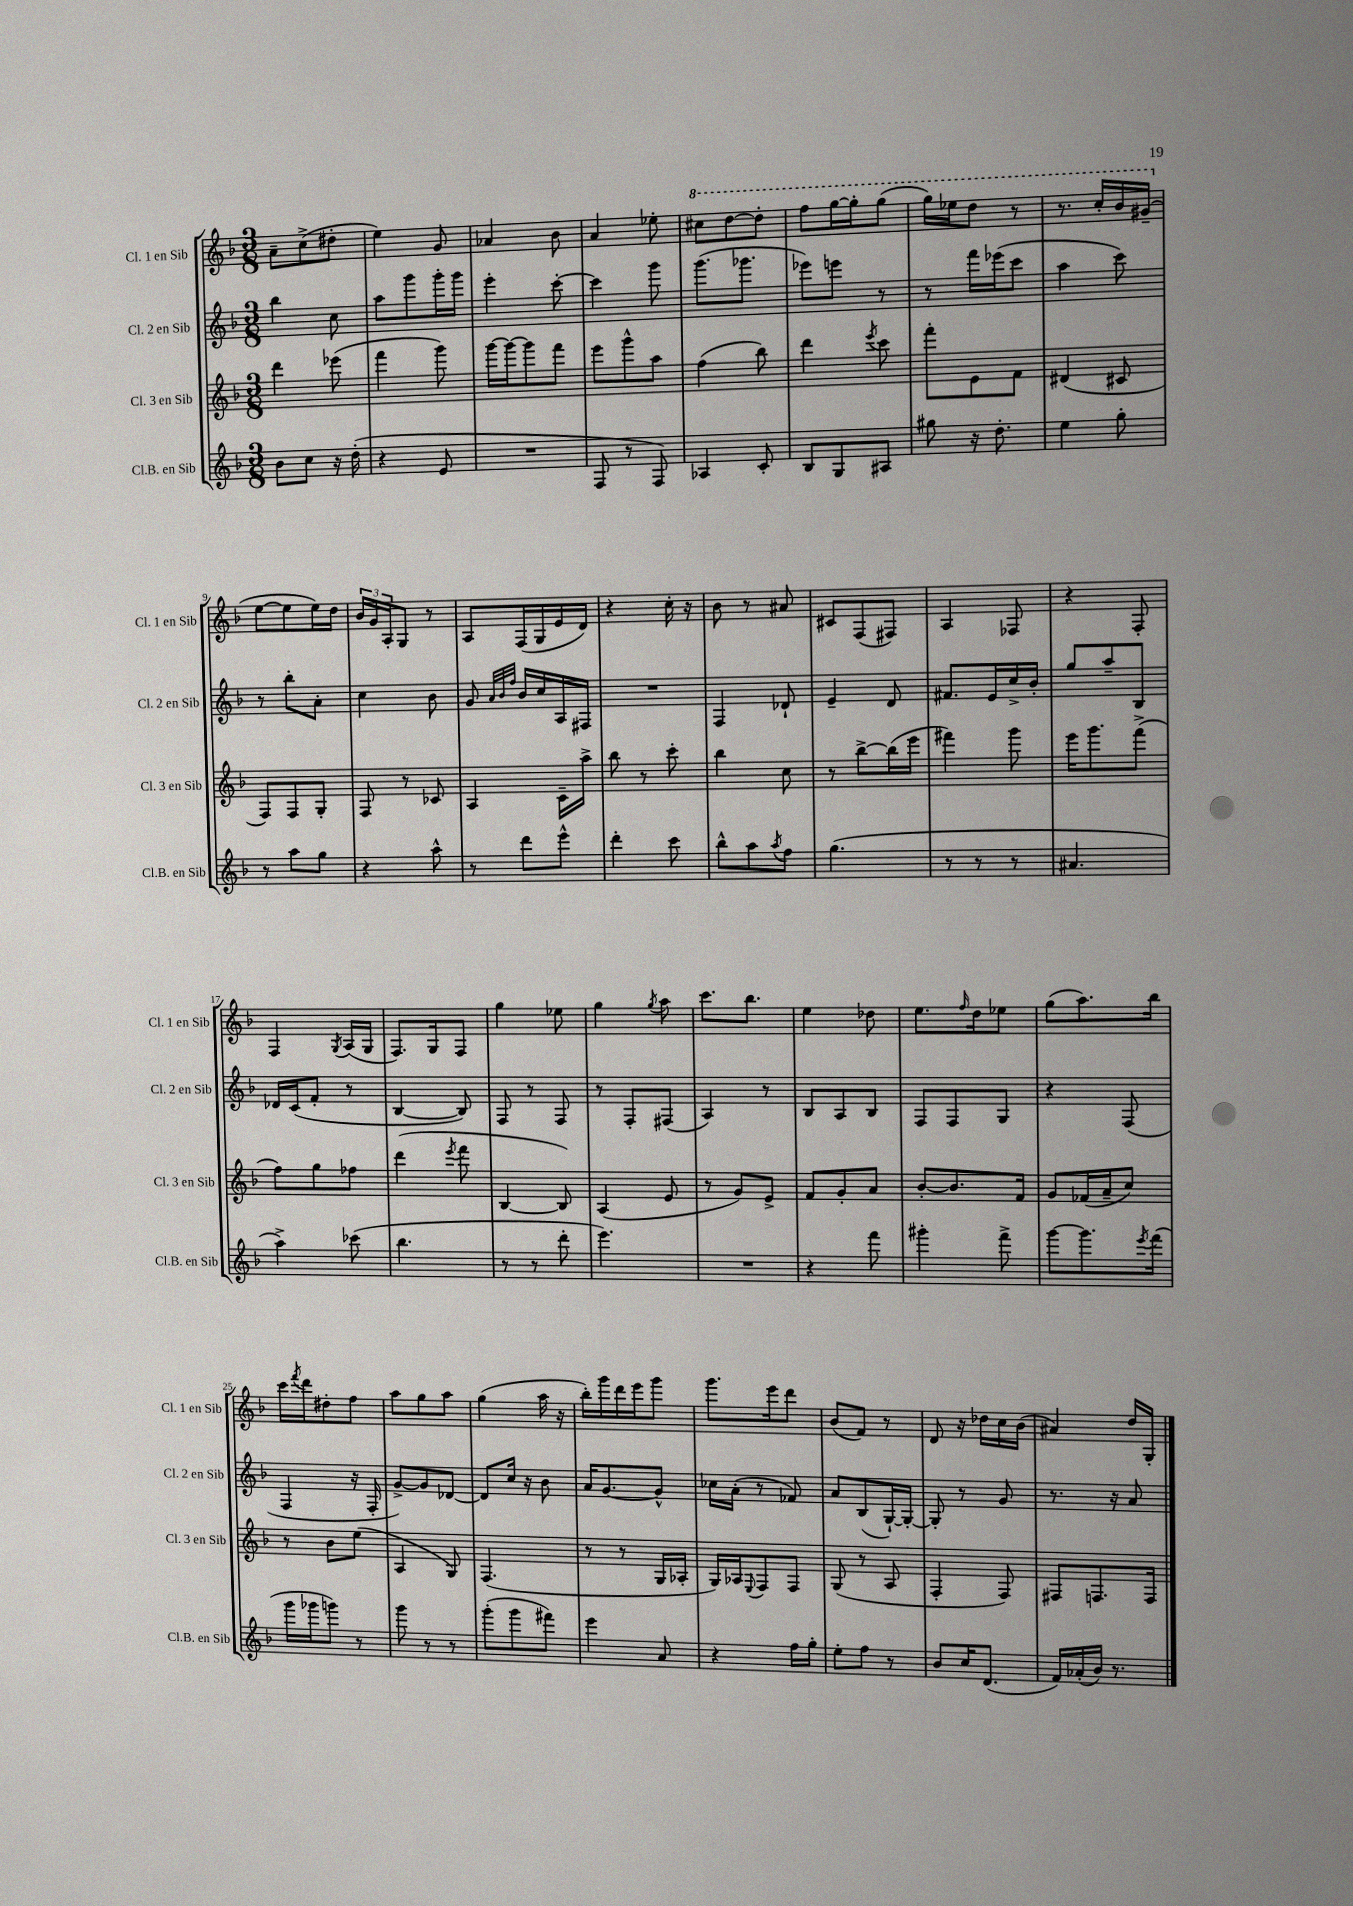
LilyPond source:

<<
\new StaffGroup <<
\new Staff = "s0" \with { instrumentName = "Cl. 1 en Sib" shortInstrumentName = "Cl. 1 en Sib" } {
    \clef treble \key f \major \numericTimeSignature \time 3/8
    a'8-- c''8->( dis''8-. |
    e''4) g'8 |
    aes'4 bes'8 |
    a'4 ees''8-. |
    \ottava #1 cis'''8 d'''8~ d'''8-. |
    f'''8 g'''16~ g'''16-. g'''8( |
    g'''16) ees'''16 d'''8 r8 |
    r8. c'''16-. bes''16 gis''16--( \ottava #0 |
    e''8~ e''8 e''16) d''16 |
    \tuplet 3/2 { bes'16 g'16 a16-. } g8 r8 |
    a8 f16( g16 e'16 d'16) |
    r4 c''16-. r16 |
    bes'8 r8 ais'8 |
    cis'8 f8( fis8) |
    a4 fes8 |
    r4 f8-. |
    f4 \acciaccatura { g8 } a16( g16 |
    f8.) g16 f8 |
    g''4 ees''8 |
    g''4 \acciaccatura { g''8 } a''8 |
    c'''8. bes''8. |
    e''4 des''8 |
    e''8. \grace { f''16 } d''16 ees''8 |
    g''8( a''8.) bes''16 |
    c'''16 \acciaccatura { f'''8 } d'''16 dis''8-. f''8 |
    a''8 g''8 a''8 |
    g''4( a''16 r16 |
    bes''16-.) g'''16 d'''16 e'''16 g'''8 |
    g'''8. e'''16 d'''8 |
    bes'8( f'8) r8 |
    d'8 r16 des''16 c''16 bes'16( |
    ais'4) d''16 g16-. \bar "|." |
}
\new Staff = "s1" \with { instrumentName = "Cl. 2 en Sib" shortInstrumentName = "Cl. 2 en Sib" } {
    \clef treble \key f \major \numericTimeSignature \time 3/8
    bes''4 c''8 |
    a''8 g'''8 g'''16-. g'''16 |
    e'''4-. c'''8~-. |
    c'''4 g'''8 |
    g'''8.( ges'''8. |
    ees'''8) e'''8 r8 |
    r8 f'''16 ees'''16( c'''8 |
    a''4 c'''8) |
    r8 bes''8-. a'8-. |
    c''4 bes'8 |
    g'8 \grace { a'32 bes'32 f''32 } bes'16 c''16 a16 fis16 |
    R4. |
    f4 des'8-! |
    e'4-- d'8 |
    fis'8. e'16 c''16-> bes'16-. |
    g''8 a''8-- bes8 |
    des'16 c'16( f'8-. r8 |
    bes4~ bes8) |
    f8 r8 f8 |
    r8 f8-. fis8( |
    a4) r8 |
    bes8 a8 bes8 |
    f8 f8 g8 |
    r4 f8( |
    f4 r16 f16-. |
    g'8~->) g'8 des'8~ |
    des'8 c''16 r16 bes'8 |
    a'16 g'8.~ g'8-^ |
    ces''16 a'16-.( r8 fes'8) |
    a'8 bes8( g16~-!) g16~-. |
    g8-. r8 g'8 |
    r8. r16 a'8 \bar "|." |
}
\new Staff = "s2" \with { instrumentName = "Cl. 3 en Sib" shortInstrumentName = "Cl. 3 en Sib" } {
    \clef treble \key f \major \numericTimeSignature \time 3/8
    d'''4 ees'''8( |
    f'''4 g'''8) |
    g'''16~ g'''16~ g'''8 f'''8 |
    e'''8 g'''8-^ a''8 |
    f''4( bes''8) |
    d'''4 \acciaccatura { e'''8 } c'''8 |
    f'''8-. e'8 f'8 |
    dis'4( cis'8 |
    f8) f8 g8-. |
    f8 r8 ces'8 |
    a4 c'16-- a''16-> |
    bes''8 r8 c'''8-. |
    bes''4 c''8 |
    r8 bes''8~-> bes''16( e'''16 |
    fis'''4) g'''8 |
    e'''16 g'''8. f'''8->( |
    f''8) g''8 fes''8 |
    d'''4( \acciaccatura { e'''8 } f'''8 |
    bes4~ bes8) |
    a4( e'8 |
    r8 g'8) e'8-> |
    f'8 g'8-. a'8 |
    bes'8~-. bes'8. f'16 |
    g'8 fes'16( a'16-- c''8) |
    r8 bes'8 e''8( |
    a4 g8) |
    f4.( |
    r8 r8 g16 aes16-. |
    g16) aes16 \appoggiatura { e8 } f8 f8 |
    g8( r8 a8 |
    f4-. f8) |
    fis8 f8. f16 \bar "|." |
}
\new Staff = "s3" \with { instrumentName = "Cl.B. en Sib" shortInstrumentName = "Cl.B. en Sib" } {
    \clef treble \key f \major \numericTimeSignature \time 3/8
    bes'8 c''8 r16 d''16-.( |
    r4 e'8 |
    R4. |
    f8 r8 f8) |
    aes4 c'8-. |
    bes8 g8 ais8 |
    gis''8 r16 d''8.-. |
    e''4 g''8-. |
    r8 a''8 g''8 |
    r4 a''8-^ |
    r8 d'''8 e'''8-^ |
    d'''4-. c'''8 |
    bes''8-^ a''8 \acciaccatura { a''8 } f''8 |
    g''4.( |
    r8 r8 r8 |
    ais'4. |
    a''4->) ces'''8( |
    bes''4. |
    r8 r8 d'''8-. |
    e'''4.) |
    R4. |
    r4 f'''8 |
    gis'''4-. f'''8-> |
    g'''8~ g'''8. \acciaccatura { e'''8 } f'''16( |
    g'''16 ges'''16 g'''8) r8 |
    g'''8 r8 r8 |
    g'''8-.( g'''8 fis'''8) |
    e'''4 a'8 |
    r4 f''16 g''16-. |
    e''8-. f''8 r8 |
    bes'8 c''16 d'8.( |
    f'16) aes'16-.( bes'16) r8. \bar "|." |
}
>>
>>
